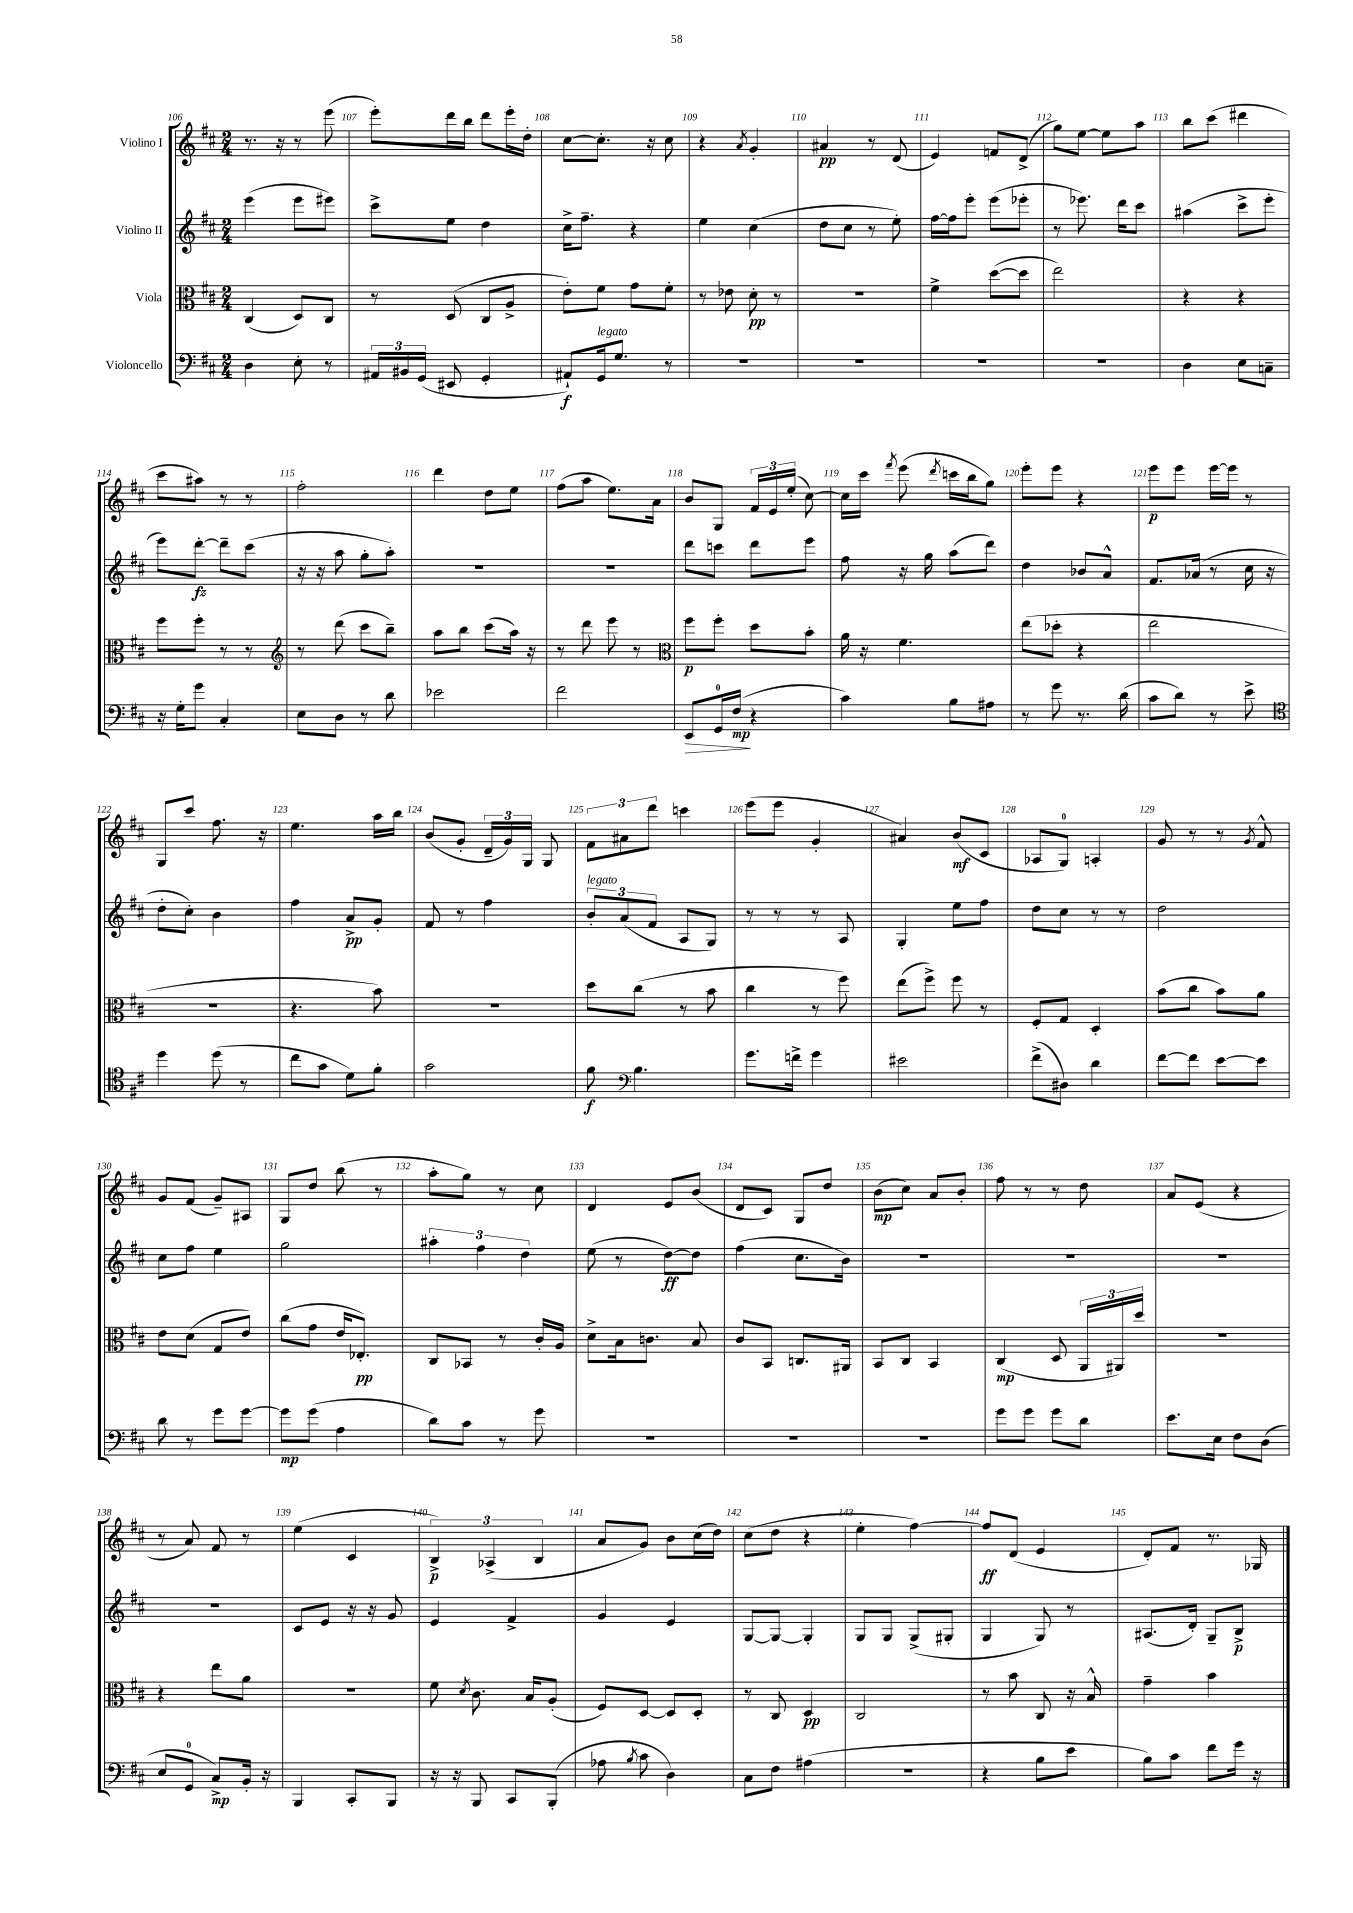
<<
\new StaffGroup <<
\new Staff = "s0" \with { instrumentName = "Violino I" } {
    \clef treble \key d \major \numericTimeSignature \time 2/4
    \autoBeamOff r8. r16 r8 e'''8( |
    e'''8[-.) d'''16 b''16] d'''8[ e'''16-. d''16]-. |
    cis''8[~ cis''8.]-. r16 cis''8 |
    r4 \acciaccatura { a'8 } g'4-. |
    ais'4\pp r8 d'8( |
    e'4) f'8[ d'8]->( |
    g''8[) e''8]~ e''8[ a''8] |
    b''8[ cis'''8]( dis'''4 |
    cis'''8[ ais''8]) r8 r8 |
    fis''2-. |
    d'''4 d''8[ e''8] |
    fis''8[( a''8] e''8.[) a'16] |
    b'8[ g8] \tuplet 3/2 { fis'16[ e'16 e''16]-.( } cis''8~) |
    cis''16[ cis'''16] \acciaccatura { fis'''8 } e'''8( \acciaccatura { d'''8 } c'''16[ b''16 g''8]) |
    e'''8[-. e'''8] r4 |
    e'''8[\p e'''8] e'''16[~ e'''16] r8 |
    g8[ cis'''8] fis''8. r16 |
    e''4. a''16[ b''16] |
    b'8[( g'8]-. \tuplet 3/2 { d'16[-- g'16) g16] } g8 |
    \tuplet 3/2 { fis'8[ ais'8 d'''8] } c'''4 |
    e'''8[( e'''8] g'4-. |
    ais'4) b'8[\mf( cis'8] |
    aes8[ g8]-0) a4-. |
    g'8 r8 r8 \acciaccatura { g'8 } fis'8-^ |
    g'8[ fis'8]( g'8[--) ais8] |
    g8[ d''8] b''8( r8 |
    a''8[-. g''8]) r8 cis''8 |
    d'4 e'8[ b'8]( |
    d'8[ cis'8]) g8[ d''8] |
    b'8[\mp( cis''8]) a'8[ b'8]-. |
    fis''8 r8 r8 d''8 |
    a'8[ e'8]( r4 |
    r8 a'8) fis'8 r8 |
    e''4( cis'4 |
    \tuplet 3/2 { b4->\p) aes4->( b4 } |
    a'8[ g'8]) b'8[ cis''16( d''16]) |
    cis''8[( d''8] r4 |
    e''4-. fis''4~) |
    fis''8[\ff d'8]( e'4 |
    d'8[-.) fis'8] r8. ges16 \bar "|." |
}
\new Staff = "s1" \with { instrumentName = "Violino II" } {
    \clef treble \key d \major \numericTimeSignature \time 2/4
    \autoBeamOff e'''4( e'''8[ eis'''8]) |
    cis'''8[-> e''8] d''4 |
    cis''16[-> fis''8.]-- r4 |
    e''4 cis''4( |
    d''8[ cis''8] r8 e''8-.) |
    fis''16[~ fis''16 e'''8]-. e'''8[( ees'''8]-. |
    r8 ees'''8.) d'''16[ cis'''8] |
    ais''4( cis'''8[-> e'''8]-. |
    e'''8[) d'''8]~-.\fz d'''8[-- cis'''8]( |
    r16 r16 a''8 g''8[-. a''8]-.) |
    R2 |
    R2 |
    d'''8[ c'''8] d'''8[ e'''8] |
    fis''8 r16 g''16 a''8[( d'''8]) |
    d''4 bes'8[ a'8]-^ |
    fis'8.[ aes'16]( r8 cis''16 r16 |
    d''8[-. cis''8]-.) b'4 |
    fis''4 a'8[->\pp g'8]-. |
    fis'8 r8 fis''4 |
    \tuplet 3/2 { b'8[-.^\markup { \italic "legato" } a'8( fis'8] } a8[ g8]) |
    r8 r8 r8 a8 |
    g4-. e''8[ fis''8] |
    d''8[ cis''8] r8 r8 |
    d''2 |
    cis''8[ fis''8] e''4 |
    g''2 |
    \tuplet 3/2 { ais''4-. fis''4 d''4 } |
    e''8( r8 d''8[~\ff) d''8] |
    fis''4( cis''8.[ b'16]) |
    R2 |
    R2 |
    R2 |
    R2 |
    cis'8[ e'8] r16 r16 g'8 |
    e'4 fis'4-> |
    g'4 e'4 |
    g8[~ g8]~ g4-. |
    g8[ g8] g8[->( gis8]-. |
    g4 g8) r8 |
    ais8.[( d'16]-.) g8[-- b8]->\p \bar "|." |
}
\new Staff = "s2" \with { instrumentName = "Viola" } {
    \clef alto \key d \major \numericTimeSignature \time 2/4
    \autoBeamOff cis4( d8[) cis8] |
    r8 d8( cis8[ a8]-> |
    e'8[-.) fis'8] g'8[ fis'8]-. |
    r8 ees'8 d'8-.\pp r8 |
    R2 |
    fis'4-> d''8[~( d''8] |
    e''2) |
    r4 r4 |
    fis''8[ fis''8]-. r8 r8 |
    \clef treble r8 d'''8( cis'''8[ b''8]--) |
    a''8[ b''8] cis'''8[( a''16]) r16 |
    r8 d'''8 e'''8 r8 |
    \clef alto fis''8[\p fis''8]-. d''8[ b'8]-. |
    a'16 r16 fis'4. |
    e''8[( des''8]-. r4 |
    e''2 |
    r2 |
    r4. b'8) |
    R2 |
    d''8[ cis''8]( r8 b'8 |
    cis''4 r8 fis''8) |
    e''8[( fis''8]->) fis''8 r8 |
    fis8[-. g8] d4-. |
    b'8[( cis''8] b'8[) a'8] |
    e'8[ d'8]( g8[ e'8]) |
    cis''8[( g'8] e'16[ ees8.]-.\pp) |
    cis8[ bes,8] r8 cis'16[-. a16] |
    d'8[-> b16 c'8.] b8 |
    cis'8[ b,8] c8.[ ais,16] |
    b,8[ cis8] b,4 |
    cis4\mp( d8 \tuplet 3/2 { a,16[ ais,16) d''16] } |
    R2 |
    r4 e''8[ a'8] |
    R2 |
    fis'8 \acciaccatura { d'8 } cis'8. b16[ a8]-.( |
    fis8[) d8]~ d8[ d8]-. |
    r8 cis8 d4\pp |
    cis2 |
    r8 b'8 cis8 r16 b16-^ |
    g'4-- b'4 \bar "|." |
}
\new Staff = "s3" \with { instrumentName = "Violoncello" } {
    \clef bass \key d \major \numericTimeSignature \time 2/4
    \autoBeamOff d4 e8-. r8 |
    \tuplet 3/2 { ais,16[ bis,16 g,16]( } eis,8 g,4-. |
    ais,8[-!\f) g,16^\markup { \italic "legato" } g8.] r8 |
    R2 |
    R2 |
    R2 |
    R2 |
    d4 e8[ c8]-- |
    r16 g16[-. g'8] cis4-. |
    e8[ d8] r8 d'8 |
    ees'2 |
    fis'2 |
    e,8[\> g,16-0 fis16]\mp\!( r4 |
    cis'4) b8[ ais8] |
    r8 g'8 r8. d'16( |
    cis'8[ d'8]) r8 e'8-> |
    \clef tenor d''4 d''8( r8 |
    cis''8[ g'8] d'8[) fis'8]-. |
    g'2 |
    fis'8\f \clef bass b4. |
    g'8.[ f'16]-> g'4 |
    eis'2 |
    fis'8[->( dis8]) d'4 |
    fis'8[~ fis'8] e'8[~ e'8] |
    d'8 r8 g'8[ g'8]~ |
    g'8[\mp g'8]( a4 |
    d'8[) cis'8] r8 g'8 |
    R2 |
    R2 |
    R2 |
    g'8[ g'8] g'8[ d'8] |
    e'8.[ e16] fis8[ d8]( |
    e8[ g,8]-0 cis8[->\mp) b,16]-. r16 |
    b,,4 cis,8[-. b,,8] |
    r16 r16 b,,8 cis,8[ b,,8]-.( |
    aes8 \acciaccatura { b8 } cis'8 d4) |
    cis8[ fis8] ais4( |
    r2 |
    r4 b8[ e'8] |
    b8[) cis'8] fis'8[ g'16] r16 \bar "|." |
}
>>
>>
\layout { \context { \Score currentBarNumber = #106 \override BarNumber.break-visibility = ##(#f #t #t) barNumberVisibility = #all-bar-numbers-visible } }
